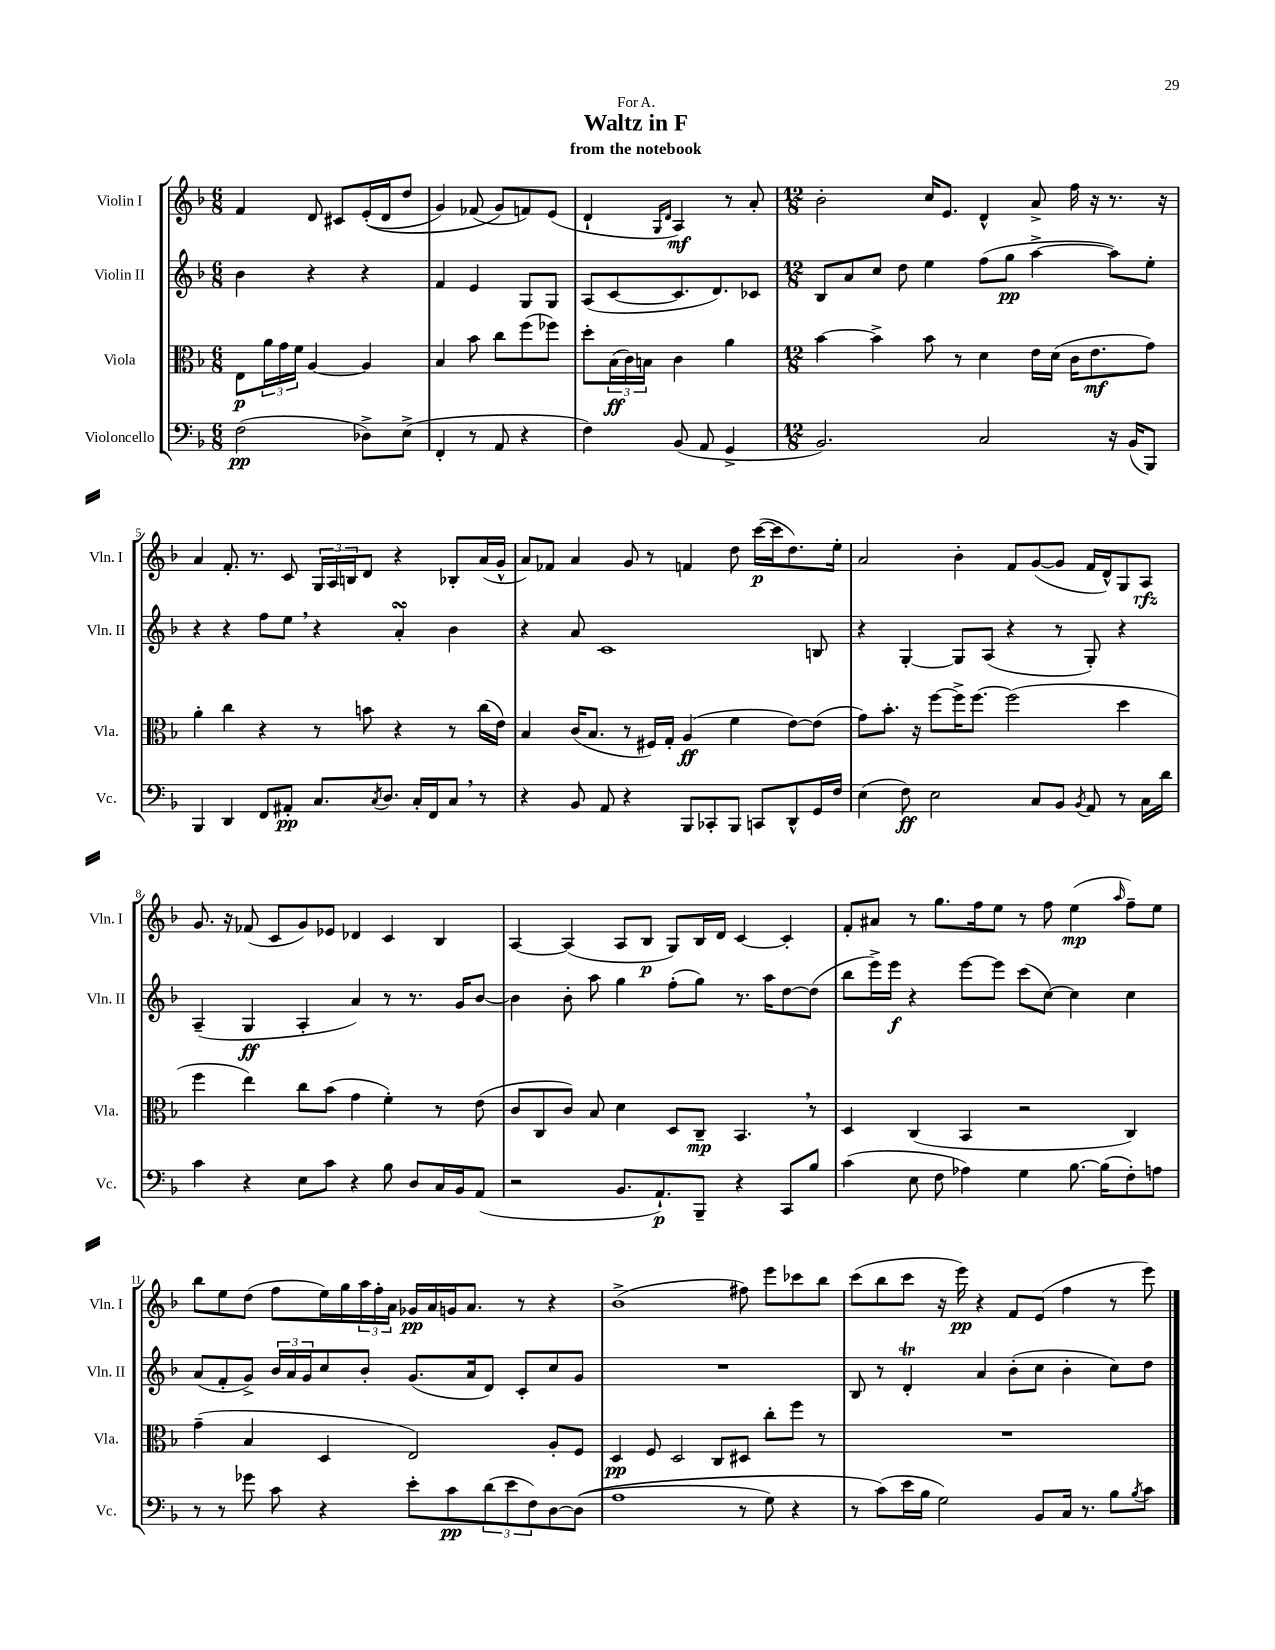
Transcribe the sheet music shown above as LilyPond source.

\header { title = "Waltz in F" subtitle = "from the notebook" dedication = "For A." }
<<
\new StaffGroup <<
\new Staff = "s0" \with { instrumentName = "Violin I" shortInstrumentName = "Vln. I" } {
    \clef treble \key f \major \numericTimeSignature \time 6/8
    f'4 d'8 cis'8 e'16-.(\( d'16 d''8 |
    g'4) fes'8( g'8\) f'8) e'8( |
    d'4-! \grace { g16 d'16 } a4\mf) r8 a'8-. |
    \numericTimeSignature \time 12/8 bes'2-. c''16 e'8. d'4-^ a'8-> f''16 r16 r8. r16 |
    a'4 f'8.-. r8. c'8 \tuplet 3/2 { g16 a16 b16 } d'8 r4 bes8-. a'16( g'16-^ |
    a'8) fes'8 a'4 g'8 r8 f'4 d''8 c'''16~\p( c'''16 d''8.) e''16-. |
    a'2 bes'4-. f'8 g'8~( g'8 f'16 d'16-^) g8 a8\rfz |
    g'8. r16 fes'8( c'8 g'8) ees'8 des'4 c'4 bes4 |
    a4~ a4( a8 bes8\p g8) bes16 d'16 c'4~ c'4-. |
    f'8-. ais'8 r8 g''8. f''16 e''8 r8 f''8 e''4\mp( \grace { a''16 } f''8--) e''8 |
    bes''8 e''8 d''8( f''8 e''16) g''16 \tuplet 3/2 { a''16 f''16-. a'16 } ges'16\pp a'16 g'16 a'8. r8 r4 |
    bes'1->( fis''8) e'''8 ces'''8 bes''8 |
    c'''8( bes''8 c'''8 r16 e'''16\pp) r4 f'8 e'8( f''4 r8 e'''8) \bar "|." |
}
\new Staff = "s1" \with { instrumentName = "Violin II" shortInstrumentName = "Vln. II" } {
    \clef treble \key f \major \numericTimeSignature \time 6/8
    bes'4 r4 r4 |
    f'4 e'4 g8 g8 |
    a8( c'8~ c'8. d'8.) ces'8 |
    \numericTimeSignature \time 12/8 bes8 a'8 c''8 d''8 e''4 f''8( g''8\pp a''4~-> a''8) e''8-. |
    r4 r4 f''8 e''8 \breathe r4 a'4-.\turn bes'4 |
    r4 a'8 c'1 b8 |
    r4 g4~-. g8 a8( r4 r8 g8-.) r4 |
    a4--( g4\ff a4-. a'4) r8 r8. g'16 bes'8~ |
    bes'4 bes'8-. a''8 g''4 f''8-.( g''8) r8. a''16 d''8~ d''8( |
    bes''8 e'''16->) e'''16\f r4 e'''8~ e'''8 c'''8( c''8~) c''4 c''4 |
    a'8( f'8-. g'8->) \tuplet 3/2 { bes'16 a'16 g'16 } c''8 bes'8-. g'8.( a'16 d'8) c'8-. c''8 g'8 |
    R1. |
    bes8 r8 d'4-.\trill a'4 bes'8-.( c''8 bes'4-. c''8) d''8 \bar "|." |
}
\new Staff = "s2" \with { instrumentName = "Viola" shortInstrumentName = "Vla." } {
    \clef alto \key f \major \numericTimeSignature \time 6/8
    e8\p \tuplet 3/2 { a'16 g'16 f'16 } a4~ a4 |
    bes4 bes'8 c''8 f''8( fes''8) |
    d''8-. \tuplet 3/2 { bes16\ff( c'16) b16 } c'4 a'4 |
    \numericTimeSignature \time 12/8 bes'4~ bes'4-> bes'8 r8 d'4 e'16 d'16( c'16 e'8.\mf g'8) |
    a'4-. c''4 r4 r8 b'8 r4 r8 c''16( e'16) |
    bes4 c'16( bes8. r8 fis16) g16-. a4\ff( f'4 e'8~) e'8( |
    g'8) bes'8.-. r16 f''8~ f''16-> f''8.~ f''2( d''4 |
    f''4 e''4) c''8 bes'8( g'4 f'4-.) r8 e'8( |
    c'8 c8 c'8) bes8 d'4 d8 c8--\mp bes,4. \breathe r8 |
    d4 c4( bes,4 r2 c4) |
    g'4--( bes4 d4 e2) a8-. f8 |
    d4\pp f8 d2 c8 dis8 c''8-. f''8 r8 |
    R1. \bar "|." |
}
\new Staff = "s3" \with { instrumentName = "Violoncello" shortInstrumentName = "Vc." } {
    \clef bass \key f \major \numericTimeSignature \time 6/8
    f2\pp( des8->) e8->( |
    f,4-. r8 a,8 r4 |
    f4) bes,8( a,8 g,4-> |
    \numericTimeSignature \time 12/8 bes,2.) c2 r16 bes,16( bes,,8) |
    bes,,4 d,4 f,8 ais,8-.\pp c8. \acciaccatura { c8 } d8. c16-. f,16 c8 \breathe r8 |
    r4 bes,8 a,8 r4 bes,,8 ces,8-. bes,,8 c,8 d,8-^ g,16 f16 |
    e4( f8\ff) e2 c8 bes,8 \acciaccatura { bes,8 } a,8 r8 c16 d'16 |
    c'4 r4 e8 c'8 r4 bes8 d8 c16 bes,16 a,8( |
    r2 bes,8. a,8.-!\p) bes,,8-- r4 c,8 bes8 |
    c'4( e8 f8 aes4) g4 bes8.~ bes16( f8-.) a8 |
    r8 r8 ges'8 c'8 r4 e'8-. c'8\pp \tuplet 3/2 { d'8( e'8 f8) } d8~ d8(\( |
    a1 r8 g8) r4 |
    r8 c'8(\) e'16 bes16 g2) bes,8 c16 r8. bes8 \acciaccatura { bes8 } c'8 \bar "|." |
}
>>
>>
